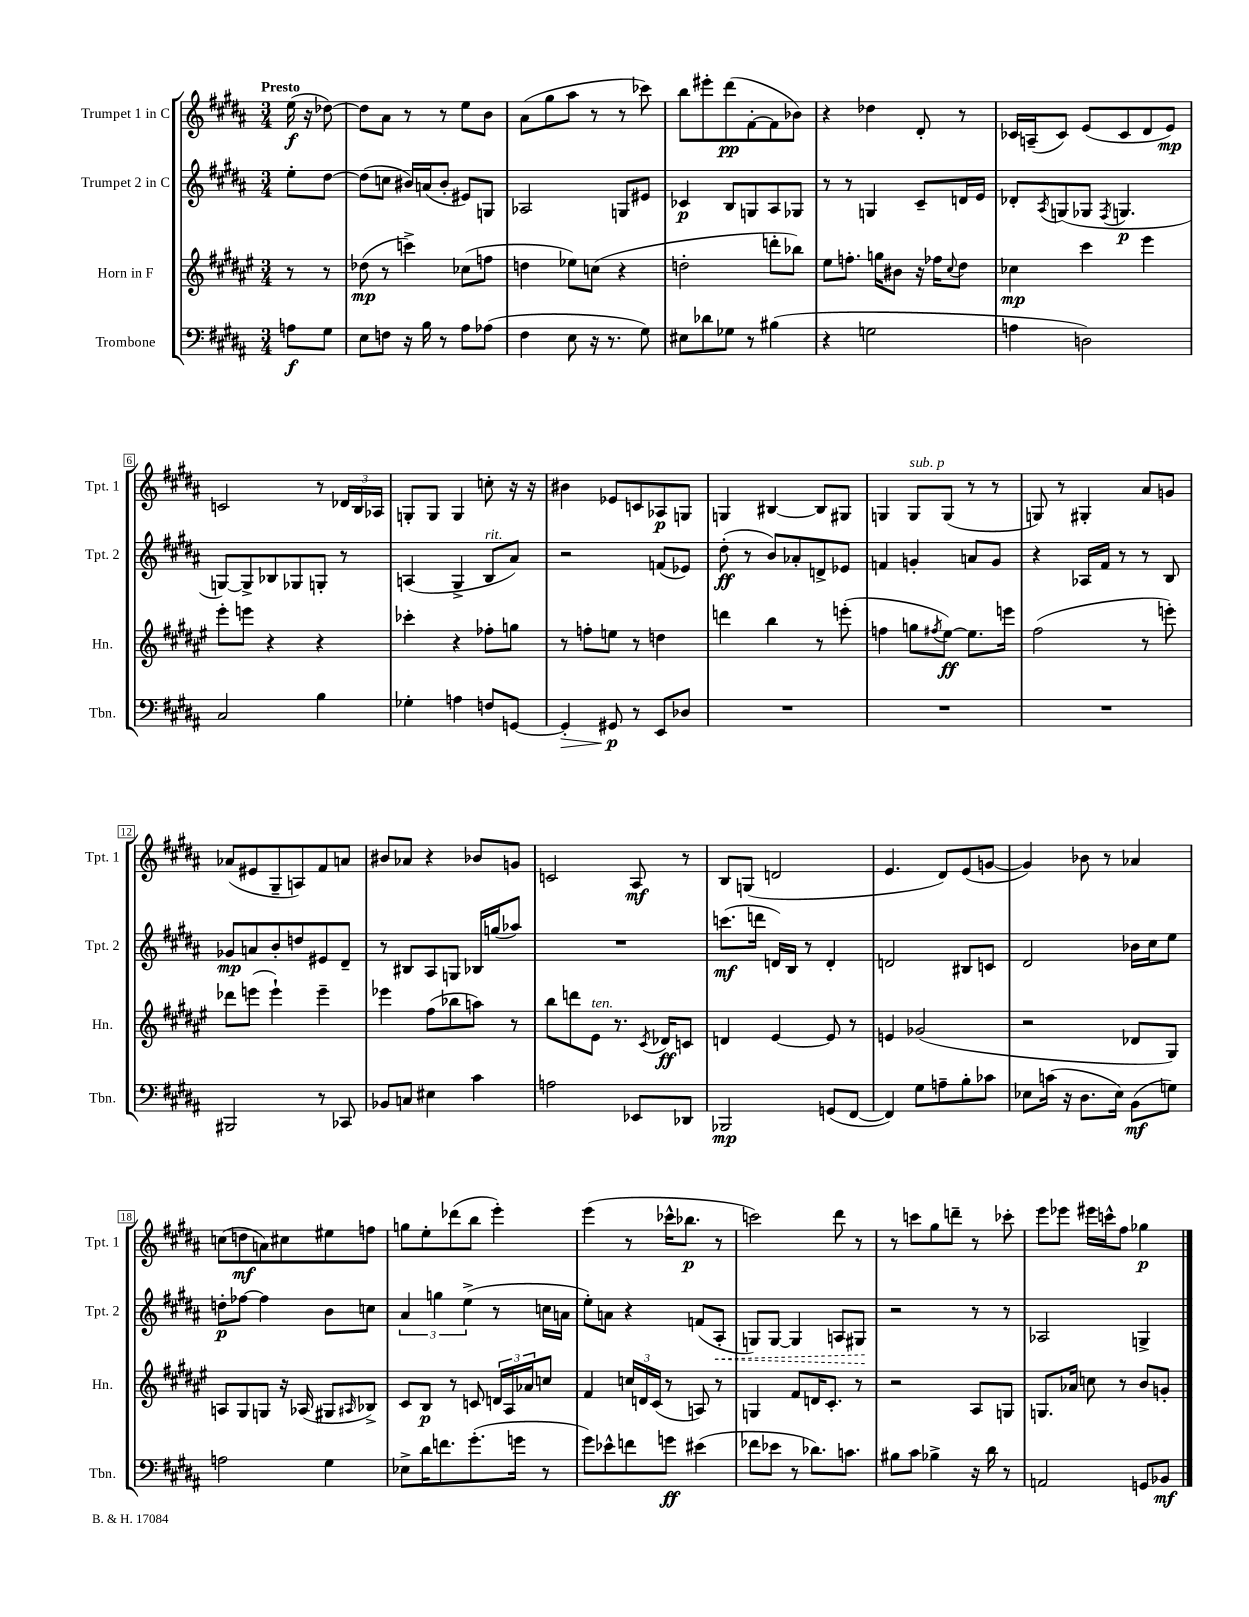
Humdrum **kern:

**kern	**kern	**kern	**kern
*staff4	*staff3	*staff2	*staff1
*clefF4	*clefG2	*clefG2	*clefG2
*k[f#c#g#d#a#]	*k[f#c#g#d#a#e#]	*k[f#c#g#d#a#]	*k[f#c#g#d#a#]
*M3/4	*M3/4	*M3/4	*M3/4
8A	8r	8ee'	(16ee
.	.	.	16r
8G#	8r	[8dd#	[8dd-)
=	=	=	=
8E	(8dd-	(8dd#]	8dd-]
8F	8r	8cc	8a#
16r	4ccc^)	16b#)	8r
16B	.	(16a	.
8r	.	8b#'	8r
8A#	(8cc-	8e#)	8ee
(8A-	8ff	8G	8b
=	=	=	=
4F#	4dd	2A-	(8a#
.	.	.	8gg#
8E	8ee-)	.	8aa#
16r	(8cc	.	8r
8.r	.	.	.
.	4r	8G	8r
8G#)	.	8e#	8ccc-)
=	=	=	=
8E#	2dd'	4c-	8bb
8d-	.	.	8eee#'
8G-	.	8B	(8ddd#
8r	.	8G	[8f#'
(4B#	8ddd'	8A#	8f#]
.	8bb-)	8G-	8b-)
=	=	=	=
4r	8ee#	8r	4r
.	8.ff'	8r	.
2G	.	4G	4dd-
.	16gg	.	.
.	8b#	.	.
.	16r	8c#~	8d#'
.	16ff-	.	.
.	8qqcc#	.	.
.	8dd#	16d	8r
.	.	16e	.
=	=	=	=
4A	4cc-	8d-'	16c-
.	.	.	(16A~
.	.	8qA#	.
.	.	(8G	8c-)
2D)	4ccc#	8G-	(8e
.	.	8qF#	.
.	.	4.G	8c-
.	4eee#	.	8d#
.	.	.	8e)
=	=	=	=
2C#	8eee#'	[8G)	2c
.	8eee	8G^]	.
.	4r	8B-	.
.	.	8G-	.
4B	4r	8G'	8r
.	.	8r	24d-
.	.	.	24B
.	.	.	24A-
=	=	=	=
4G-'	4ccc-'	(4A	8G'
.	.	.	8G
4A	4r	4G#^	4G
8F	8ff-'	8B	8cc'
[8GG	8gg	8a#)	16r
.	.	.	16r
=	=	=	=
4GG']	8r	2r	4b#
.	8ff'	.	.
8GG#	8ee	.	8e-
8r	8r	.	8c
8EE	4dd	(8f	8A-
8D-	.	8e-)	8G
=	=	=	=
2.r	4ddd	(8dd#'	4G
.	.	8r	.
.	4bb	8b)	[4B#
.	.	8a-'	.
.	8r	8d^	8B#]
.	(8eee'	8e-	8G#
=	=	=	=
2.r	4ff	4f	4G
.	8gg	4g'	8G
.	8qff#	.	.
.	[8ee#)	.	(8G
.	8.ee#]	8a	8r
.	.	8g	8r
.	16eee	.	.
=	=	=	=
2.r	(2ff#	4r	8G)
.	.	.	8r
.	.	16A-	4G#'
.	.	16f#	.
.	.	8r	.
.	8r	8r	8a#
.	8eee')	8B	8g
=	=	=	=
2BBB#	8ddd-	8g-	(8a-
.	(8eee	8a	8e#
.	4eee`)	8b'	8G#~
.	.	8dd	8A)
8r	4eee~	8e#	8f#
8CC-	.	8d#~	8a
=	=	=	=
8BB-	4eee-	8r	8b#
8C	.	8B#	8a-
4E#	(8ff#	8A#	4r
.	8bb-	8G	.
4c#	8aa)	16B-	8b-
.	.	(16gg	.
.	8r	8aa-)	8g
=	=	=	=
2A	8bb	2.r	2c
.	8ddd	.	.
.	8e#	.	.
.	8.r	.	.
8EE-	.	.	8A#
.	8qc#	.	.
.	16d-	.	.
8DD-	8c	.	8r
=	=	=	=
2BBB-	4d	(8.ccc	8B
.	.	.	(8G
.	.	16ddd	.
.	[4e#	16d)	2d
.	.	16B	.
.	.	8r	.
(8GG	8e#]	4d'	.
[8FF#	8r	.	.
=	=	=	=
4FF#])	4e	2d	4.e
8G#	(2g-	.	.
8A~	.	.	8d#)
8B'	.	8B#	(8e
8c-	.	8c	[8g
=	=	=	=
8E-	2r	2d#	4g])
(16c	.	.	.
16r	.	.	.
8.D#	.	.	8b-
.	.	.	8r
16E-)	.	.	.
(8BB	8d-	16b-	4a-
.	.	16cc#	.
8G)	8G#)	8ee	.
=	=	=	=
2A	8A	8dd'	(8cc
.	8G#	[8ff-	8dd
.	8G	4ff-]	8a)
.	16r	.	8cc#
.	(16A-	.	.
4G#	8G#	8b	8ee#
.	16qqA#	.	.
.	8B-^)	8cc	8ff
=	=	=	=
8E-^	8c#	6a#	8gg
16d#	8B	.	8ee'
.	.	6gg	.
8.f	.	.	.
.	8r	.	(8ddd-
.	.	(6ee^	.
(8.g#'	8c	.	8bb
.	24d	8r	4eee')
.	24A#	.	.
16g	.	.	.
.	24a-	.	.
8r	8cc	16cc	.
.	.	16a	.
=	=	=	=
8g#)	4f#	8ee')	(4eee
8e-^^	.	8a	.
8f	24cc	4r	8r
.	24d	.	.
.	(24c#	.	.
8g	8r	.	16ccc-^^
.	.	.	8.bb-
(4e#	8A)	(8f	.
.	8r	8A#'	8r
=	=	=	=
8f-	4G	8G)	2ccc)
8e-	.	[8G	.
8r	8f#	4G]	.
8.d-)	16d	.	.
.	8.c#'	.	.
.	.	8A	8ddd#
8.c	.	.	.
.	8r	8G#	8r
=	=	=	=
8B#	2r	2r	8r
8c#	.	.	8ccc
4B-^	.	.	8gg#
.	.	.	8ddd~
16r	8A#	8r	8r
16d#	.	.	.
8r	8G	8r	8ccc-'
=	=	=	=
2AA	8.G	2A-	8eee
.	.	.	8eee-
.	16a-	.	.
.	8cc	.	16eee#
.	.	.	16ccc^^
.	8r	.	8ff#
8GG	8b	4G^	4gg-
8BB-	8g'	.	.
==	==	==	==
*-	*-	*-	*-
